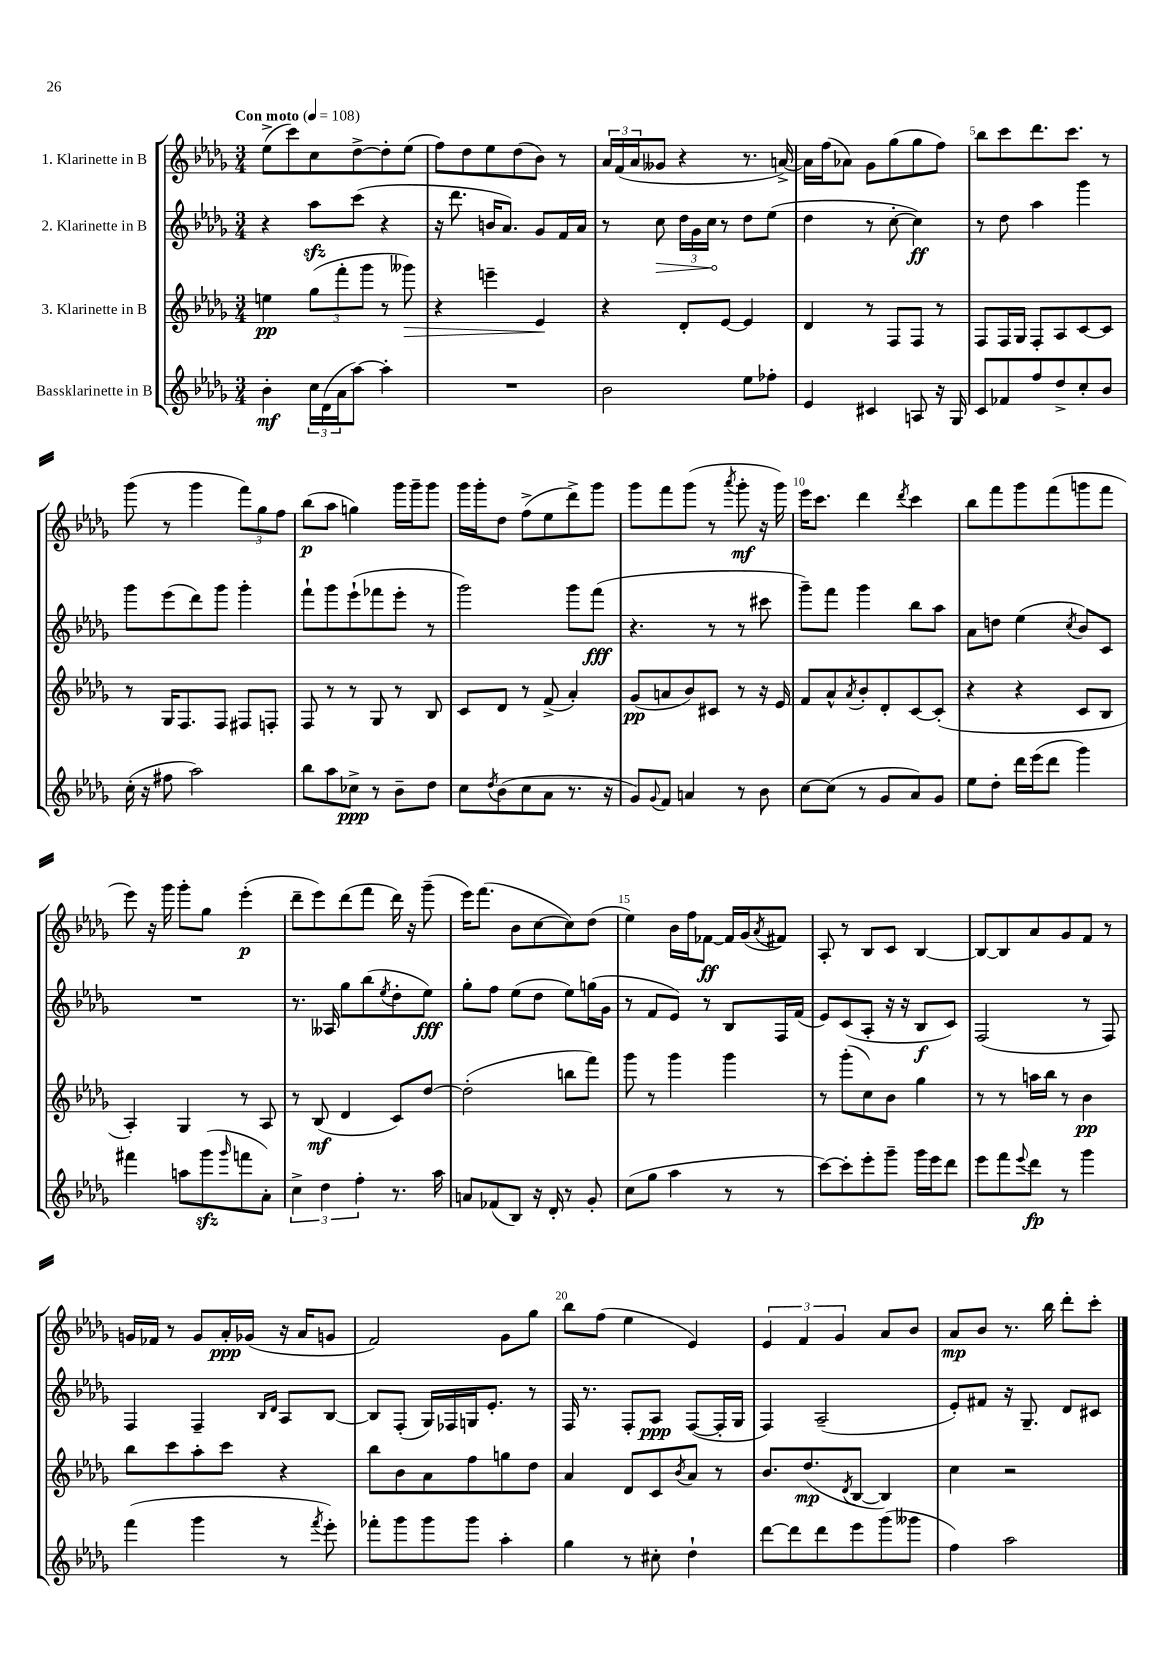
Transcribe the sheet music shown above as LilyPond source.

<<
\new StaffGroup <<
\new Staff = "s0" \with { instrumentName = "1. Klarinette in B" } {
    \clef treble \key des \major \numericTimeSignature \time 3/4 \tempo "Con moto" 4 = 108
    ees''8->( c'''8) c''8 des''8~-> des''8-. ees''8( |
    f''8) des''8 ees''8 des''8( bes'8) r8 |
    \tuplet 3/2 { aes'16 f'16( aes'16 } geses'8 r4 r8. a'16~->) |
    a'16 f''16( aes'8) ges'8 ges''8( ges''8 f''8) |
    bes''8 c'''8 des'''8. c'''8. r8 |
    ges'''8( r8 ges'''4 \tuplet 3/2 { f'''8) ges''8 f''8 } |
    bes''8\p( aes''8 g''4) ges'''16 ges'''16-- ges'''8 |
    ges'''16 ges'''16-. des''8 f''8->( ees''8 des'''8->) ges'''8 |
    ges'''8 f'''8 ges'''8( r8 \acciaccatura { aes'''8 } ges'''8-.\mf r16 ges'''16) |
    ees'''16 c'''8. des'''4 \acciaccatura { des'''8 } c'''4 |
    bes''8 f'''8 ges'''8 f'''8( g'''8 f'''8 |
    ees'''8) r16 ges'''16 ges'''8-. ges''8 ees'''4-.\p( |
    des'''8-- ees'''8) des'''8( f'''8 des'''16) r16 ges'''8--( |
    ees'''16) f'''8.( bes'8 c''8~ c''8) des''8( |
    ees''4) bes'16 f''16 fes'8~\ff fes'16 ges'16( \acciaccatura { aes'8 } fis'8) |
    aes8-. r8 bes8 c'8 bes4~ |
    bes8~ bes8 aes'8 ges'8 f'8 r8 |
    g'16 fes'16 r8 g'8 aes'16-.\ppp ges'16( r16 aes'16 g'8 |
    f'2) ges'8 ges''8 |
    bes''8 f''8( ees''4 ees'4) |
    \tuplet 3/2 { ees'4 f'4 ges'4 } aes'8 bes'8 |
    aes'8\mp bes'8 r8. bes''16 des'''8-. c'''8-. \bar "|." |
}
\new Staff = "s1" \with { instrumentName = "2. Klarinette in B" } {
    \clef treble \key des \major \numericTimeSignature \time 3/4
    r4 aes''8\sfz c'''8( r4 |
    r16 des'''8. b'16 aes'8.) ges'8 f'16 aes'16 |
    r8 \once \override Hairpin.circled-tip = ##t c''8\> \tuplet 3/2 { des''16 ges'16 c''16\! } r8 des''8 ees''8( |
    des''4 r8 c''8~-. c''4\ff) |
    r8 des''8 aes''4 ges'''4 |
    ges'''8 ees'''8( des'''8) ges'''8 ges'''4-. |
    f'''8-! ges'''8 ees'''8-!( fes'''8 ees'''8-. r8 |
    ges'''2) ges'''8 f'''8\fff( |
    r4. r8 r8 cis'''8 |
    ges'''8--) f'''8 ges'''4 bes''8 aes''8 |
    aes'8 d''8 ees''4( \acciaccatura { c''8 } bes'8) c'8 |
    R2. |
    r8. aeses16 ges''8 bes''8( \acciaccatura { ees''8 } des''8-. ees''8\fff) |
    ges''8-. f''8 ees''8( des''8 ees''8) g''16( ges'16 |
    r8 f'8 ees'8) r8 bes8 f16 f'16( |
    ees'8) c'8( aes8-. r16 r16 bes8\f c'8) |
    f2( r8 f8) |
    f4 f4-- \grace { bes16 des'16 } aes8 bes8~ |
    bes8 f8-.( ges16) fes16 g16 ees'8.-. r8 |
    f16 r8. f8-. aes8\ppp f8~( f16-. ges16 |
    f4) aes2--( |
    ees'8-.) fis'8 r16 ges8.-- des'8 cis'8 \bar "|." |
}
\new Staff = "s2" \with { instrumentName = "3. Klarinette in B" } {
    \clef treble \key des \major \numericTimeSignature \time 3/4
    e''4\pp \tuplet 3/2 { ges''8( f'''8-. ges'''8 } r8 geses'''8\>) |
    r4 e'''4-- ees'4\! |
    r4 des'8-. ees'8~ ees'4 |
    des'4 r8 f8 f8 r8 |
    f8 f16 ges16 f8-. aes8 c'8~ c'8 |
    r8 ges16 f8. f8 fis8 f8-. |
    f8 r8 r8 ges8 r8 bes8 |
    c'8 des'8 r8 f'8->( aes'4-.) |
    ges'8\pp( a'8 bes'8) cis'8 r8 r16 ees'16 |
    f'8 aes'8-^ \acciaccatura { aes'8 } bes'8-. des'8-. c'8~ c'8-.( |
    r4 r4 c'8 bes8 |
    aes4-.) ges4 r8 aes8 |
    r8 bes8\mf( des'4 c'8) des''8~ |
    des''2-.( b''8 f'''8) |
    ges'''8 r8 ges'''4 ges'''4 |
    r8 ges'''8-.( c''8) bes'8 ges''4 |
    r8 r8 a''16 bes''16 r8 bes'4\pp |
    bes''8 c'''8 aes''8-. c'''8 r4 |
    bes''8 bes'8 aes'8 f''8 g''8 des''8 |
    aes'4 des'8 c'8 \acciaccatura { bes'8 } aes'8 r8 |
    bes'8. des''8.\mp( \acciaccatura { des'8 } bes8~ bes4) |
    c''4 r2 \bar "|." |
}
\new Staff = "s3" \with { instrumentName = "Bassklarinette in B" } {
    \clef treble \key des \major \numericTimeSignature \time 3/4
    bes'4-.\mf \tuplet 3/2 { c''16 des'16( aes'16 } aes''8~) aes''4-. |
    R2. |
    bes'2 ees''8 fes''8-. |
    ees'4 cis'4 a8 r16 ges16 |
    c'8 fes'8 f''8 des''8-> c''8-. bes'8 |
    c''16-.( r16 fis''8 aes''2) |
    bes''8 aes''8 ces''8->\ppp r8 bes'8-- des''8 |
    c''8 \acciaccatura { des''8 } bes'8( c''8 aes'8 r8. r16 |
    ges'8) \appoggiatura { ges'8 } f'8 a'4 r8 bes'8 |
    c''8~ c''8( r8 ges'8 aes'8) ges'8 |
    ees''8 des''8-. des'''16 ees'''16( des'''8 ges'''4) |
    fis'''4 a''8 ges'''8\sfz( \grace { ges'''16 } f'''8 aes'8-.) |
    \tuplet 3/2 { c''4-> des''4 f''4-. } r8. aes''16 |
    a'8 fes'8( bes8) r16 des'16-. r8 ges'8-. |
    c''8( ges''8 aes''4 r8 r8 |
    c'''8~) c'''8-. ees'''8-. ges'''8-- ges'''16 ees'''16 des'''8 |
    ees'''8 f'''8 \appoggiatura { ees'''8 } des'''8\fp r8 ges'''4 |
    f'''4( ges'''4 r8 \acciaccatura { f'''8 } ees'''8-.) |
    fes'''8-. ges'''8 ges'''8 ges'''8 aes''4-. |
    ges''4 r8 cis''8-. des''4-! |
    des'''8~ des'''8 des'''8 ees'''8 ges'''8( geses'''8 |
    f''4) aes''2 \bar "|." |
}
>>
>>
\layout { \context { \Score \override BarNumber.break-visibility = ##(#f #t #t) barNumberVisibility = #(every-nth-bar-number-visible 5) } }
